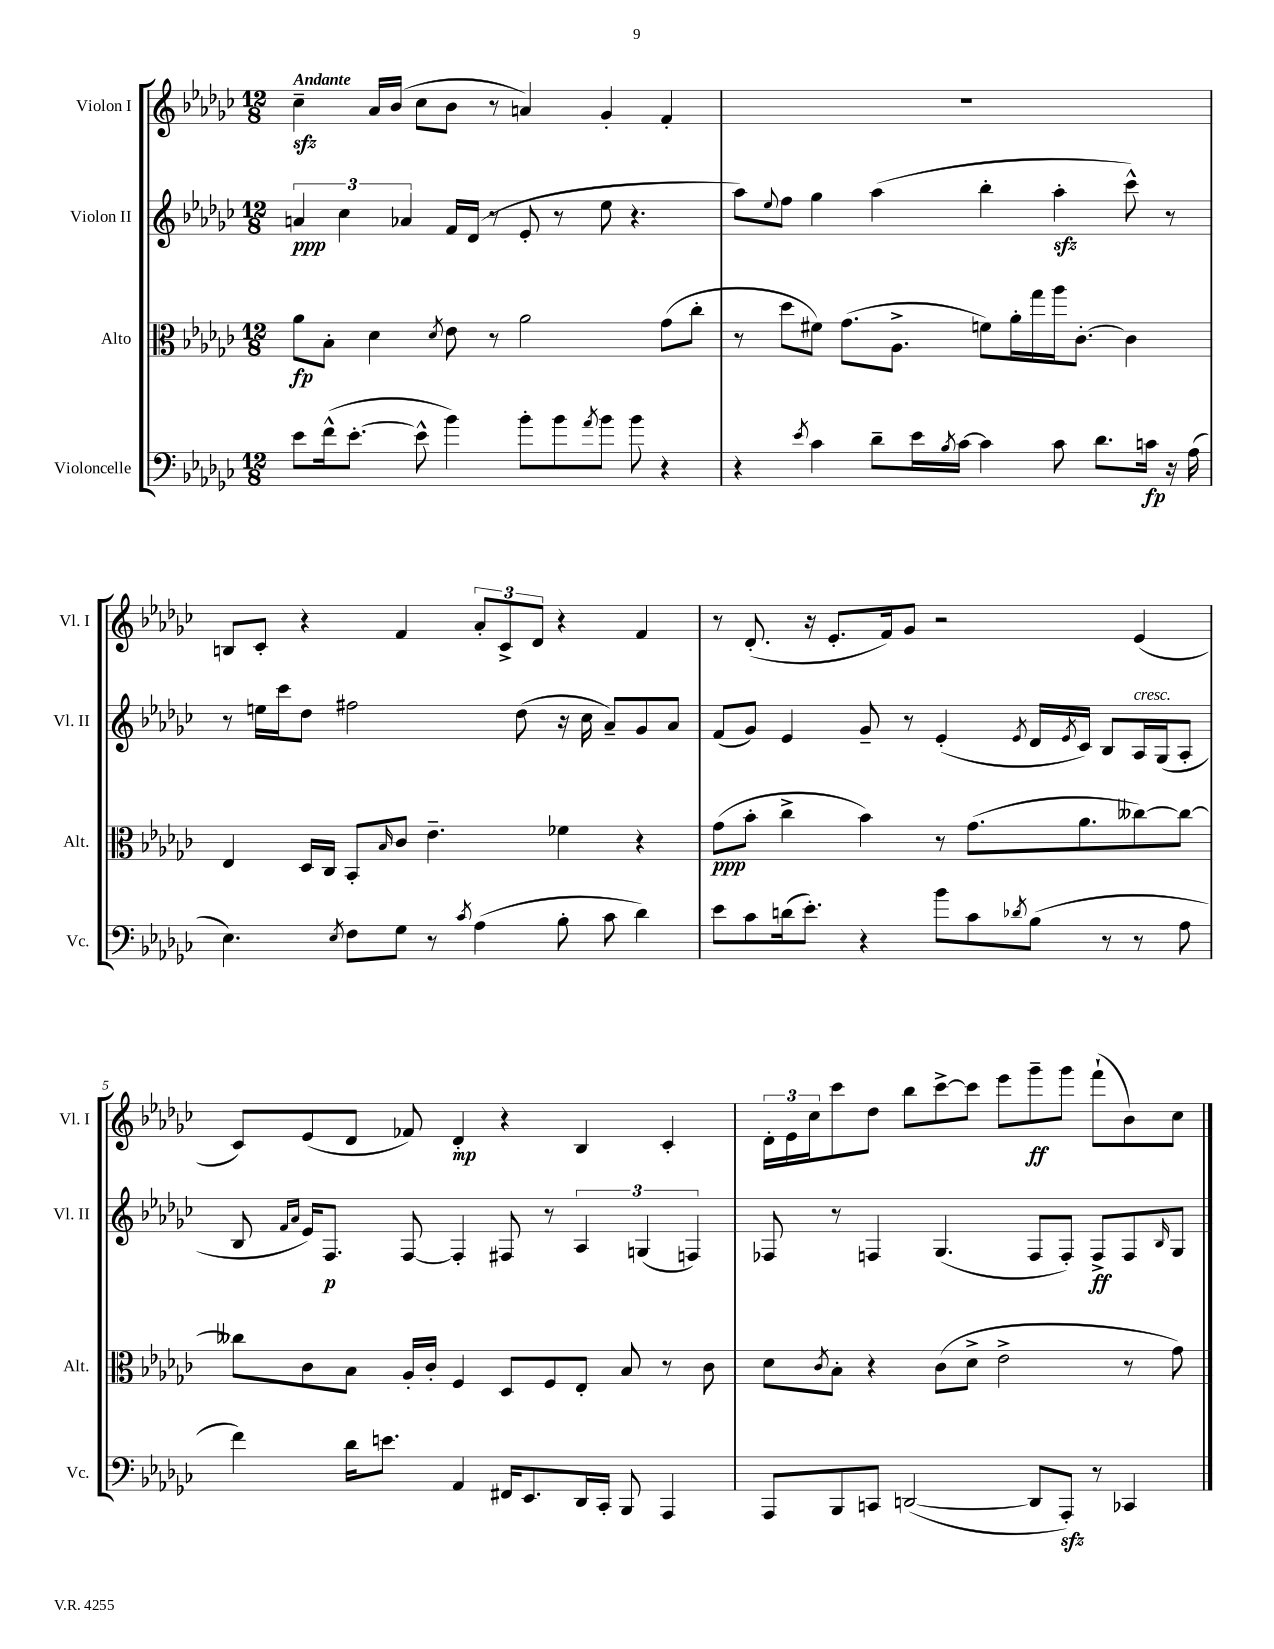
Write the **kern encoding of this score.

**kern	**kern	**kern	**kern
*staff4	*staff3	*staff2	*staff1
*clefF4	*clefC3	*clefG2	*clefG2
*k[b-e-a-d-g-c-]	*k[b-e-a-d-g-c-]	*k[b-e-a-d-g-c-]	*k[b-e-a-d-g-c-]
*M12/8	*M12/8	*M12/8	*M12/8
8e-\L	8a-\L	6a/	4cc-~\
(16f^^\k	8B-'\J	.	.
.	.	6cc-\	.
[8.e-'\J	.	.	.
.	4d-\	.	16a-/LL
.	.	.	(16b-/JJ
.	.	6a-/	.
8e-^^\]	.	.	8cc-\L
.	8qd-/	.	.
4b-\)	8e-\	16f/LL	8b-\J
.	.	(16d-/JJ	.
.	8r	8r	8r
8b-'\L	2a-\	8e-'/	4a/)
8b-\	.	8r	.
8qa-/	.	.	.
8b-\J	.	8ee-\	4g-'/
8b-\	.	4.r	.
4r	(8g-\L	.	4f'/
.	8cc-'\J	.	.
=	=	=	=
4r	8r	8aa-\L)	1.r
.	.	8qqee-/	.
.	8dd-\L	8ff\J	.
8qe-/	.	.	.
4c-\	8f#\J)	4gg-\	.
.	(8.g-\L	.	.
8d-~\L	.	(4aa-\	.
.	8.A-^\J	.	.
16e-\L	.	.	.
8qB-/	.	.	.
[16c-\JJ	.	.	.
4c-\]	8f\L)	4bb-'\	.
.	16a-'\L	.	.
.	16gg-\	.	.
8c-\	16aa-\J	4aa-'\	.
.	[8.c-'\J	.	.
8.d-\L	.	.	.
.	4c-\]	8ccc-^^\)	.
16c\Jk	.	.	.
16r	.	8r	.
(16A-\	.	.	.
=	=	=	=
4.E-\)	4E-/	8r	8B/L
.	.	16ee\LL	8c-'/J
.	.	16ccc-\J	.
.	16D-/LL	8dd-\J	4r
.	16C-/JJ	.	.
8qE-/	.	.	.
8F\L	8BB-'/L	2ff#\	.
.	16qqB-/	.	.
8G-\J	8c-/J	.	4f/
8r	4.e-~\	.	.
8qc-/	.	.	.
(4A-\	.	.	12a-'/L
.	.	.	12c-^/
.	.	(8dd-\	.
.	.	.	12d-/J
8B-'\	4f-\	16r	4r
.	.	16cc-\	.
8c-\	.	8a-~/L)	.
4d-\)	4r	8g-/	4f/
.	.	8a-/J	.
=	=	=	=
8e-\L	(8g-\L	(8f/L	8r
8c-\	8b-'\J	8g-/J)	(8.d-'/
(16d\k	4cc-^\	4e-/	.
8.e-'\J)	.	.	16r
.	.	.	8.e-'/L
4r	4b-\)	8g-~/	.
.	.	.	16f/k)
.	.	8r	8g-/J
8b-\L	8r	(4e-'/	2r
8c-\	(8.g-\L	.	.
8qd-/	.	8qe-/	.
(8B-\J	.	16d-/LL	.
.	.	8qe-/	.
.	8.a-\	16c-/JJ)	.
8r	.	8B-/L	.
8r	[8cc--\)	16A-/L	(4e-/
.	.	(16G-/J	.
8A-\	8cc--\_J	8A-'/J	.
=	=	=	=
4f\)	8cc--\]L	8B-/	8c-/L)
.	.	16qqf/LL	.
.	.	16qqa-/JJ	.
.	8c-\	16e-/LK)	(8e-/
.	.	8.F/J	.
16d-\LK	8B-\J	.	8d-/J
8.e\J	.	.	.
.	16A-'/LL	[8F/	8f-/)
.	16c-'/JJ	.	.
4AA-/	4F/	4F'/]	4d-'/
16FF#/LK	8D-/L	8F#/	4r
8.EE-/	.	.	.
.	8F/	8r	.
16DD-/L	8E-'/J	6A-/	4B-/
16CC-'/JJ	.	.	.
8BBB-/	8B-/	.	.
.	.	(6G/	.
4AAA-/	8r	.	4c-'/
.	.	6F/)	.
.	8c-\	.	.
=	=	=	=
8AAA-/L	8d-\L	8F-/	24d-'\LL
.	.	.	24e-\
.	.	.	24cc-\J
.	8qc-/	.	.
8BBB-/	8B-'\J	8r	8ccc-\
8CC/J	4r	4F/	8dd-\J
([2DD/	.	.	8bb-\L
.	(8c-\L	(4.G-/	[8ccc-^\
.	8d-^\J	.	8ccc-\]J
.	2e-^\	.	8eee-\L
8DD/]L	.	8F/L	8ggg-~\
8AAA-'/J)	.	8F'/J)	8ggg-\J
8r	.	8F^/L	(8fff`\L
4CC-/	8r	8F/	8b-\)
.	.	16qqB-/	.
.	8g-\)	8G-/J	8cc-\J
==	==	==	==
*-	*-	*-	*-
